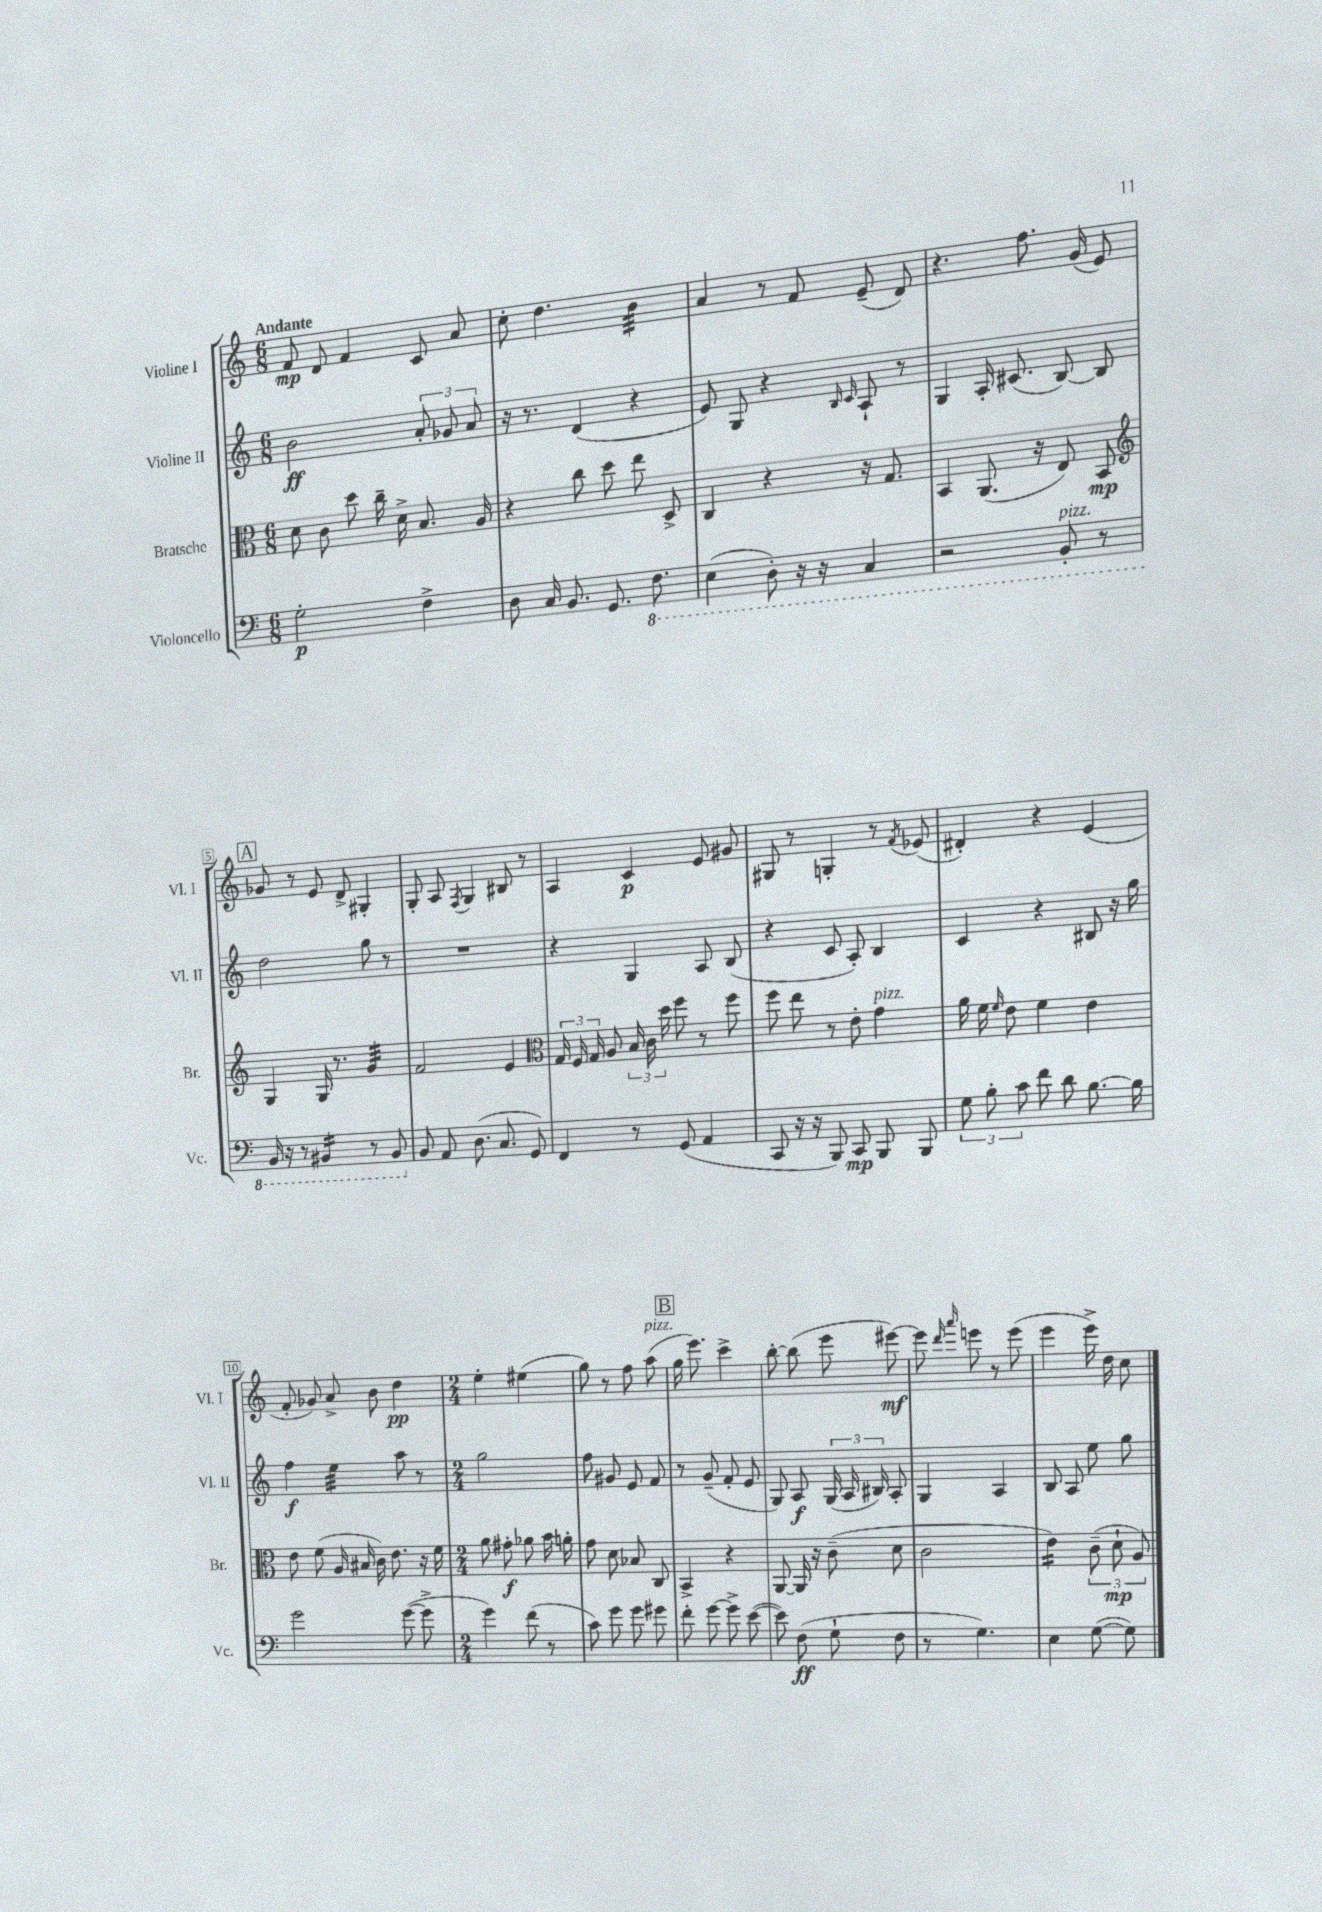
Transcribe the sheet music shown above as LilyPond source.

<<
\new StaffGroup <<
\new Staff = "s0" \with { instrumentName = "Violine I" shortInstrumentName = "Vl. I" } {
    \clef treble \key c \major \numericTimeSignature \time 6/8 \tempo "Andante"
    \autoBeamOff f'8\mp d'8 f'4 c'8 a'8 |
    c''8-. d''4. b'4:32 |
    a'4 r8 f'8 e'8--( d'8) |
    r4. f''8. g'16( e'8) |
    \mark \markup { \box "A" } ges'8 r8 e'8 d'8-> gis4-. |
    g8-. a8 \acciaccatura { f8 } g4 bis8 r8 |
    a4 c'4\p e'8 gis'8 |
    gis8 r8 g4-. r8 \acciaccatura { f'8 } ees'8( |
    dis'4-.) r4 e'4( |
    f'8-. ges'8) a'8-> b'8 d''4\pp |
    \numericTimeSignature \time 2/4 e''4-. eis''4( |
    g''8) r8 f''8 a''8^\markup { \italic "pizz." }( |
    \mark \markup { \box "B" } g''16 e'''8.) c'''4-> |
    b''8~-. b''8( e'''8 eis'''8~\mf) |
    eis'''8 \grace { d'''16 a'''16 } e'''8 r8 e'''8( |
    e'''4 e'''16->) d''16 c''8 \bar "|." |
}
\new Staff = "s1" \with { instrumentName = "Violine II" shortInstrumentName = "Vl. II" } {
    \clef treble \key c \major \numericTimeSignature \time 6/8
    \autoBeamOff b'2\ff \tuplet 3/2 { a'8-. ges'8 a'8 } |
    r16 r8. d'4( r4 |
    e'8) g8 r4 \grace { b16 c'16 } a8-! r8 |
    g4 a16-. cis'8.( b8~) b8 |
    \mark \markup { \box "A" } d''2 g''8 r8 |
    R2. |
    r4 g4 a8 b8( |
    r4 c'8 a8-.) b4 |
    c'4 r4 bis8 r16 g''16 |
    f''4\f e''4:32 a''8 r8 |
    \numericTimeSignature \time 2/4 g''2 |
    f''8 gis'8 e'8 f'8 |
    \mark \markup { \box "B" } r8 g'8--( f'8-. e'8 |
    g8) a8\f \tuplet 3/2 { g16( a16 bis16) } a8-. |
    g4 a4 |
    b8 a8 e''8 g''8 \bar "|." |
}
\new Staff = "s2" \with { instrumentName = "Bratsche" shortInstrumentName = "Br." } {
    \clef alto \key c \major \numericTimeSignature \time 6/8
    \autoBeamOff d'8 c'8 d''8 c''16-- d'16-> b8. a16 |
    r4 c''8 d''8 e''8 d8-> |
    c4 r4 r16 g8. |
    b,4 a,8.( r16 e8) b,8\mp |
    \mark \markup { \box "A" } \clef treble g4 g16 r8. g'4:32 |
    f'2 e'4 |
    \clef alto \tuplet 3/2 { g16 f16 g16 } a8 \tuplet 3/2 { b16 c'16 d''16 } f''8 r8 f''8 |
    f''8 e''8 r8 e'8-. g'4^\markup { \italic "pizz." } |
    a'16 f'16 \grace { f'16 } e'8 f'4 e'4 |
    e'8 f'8( a16 bis16 c'16) e'8. r16 f'16 |
    \numericTimeSignature \time 2/4 a'8 gis'8-.\f aes'8 b'16 a'16-. |
    g'8 d'8 bes8 c8 |
    \mark \markup { \box "B" } b,4-> r4 |
    a,8~ a,16 r16 c'8--( d'8 |
    c'2 |
    e'4:16) \tuplet 3/2 { c'8--( d'8-!\mp a8) } \bar "|." |
}
\new Staff = "s3" \with { instrumentName = "Violoncello" shortInstrumentName = "Vc." } {
    \clef bass \key c \major \numericTimeSignature \time 6/8
    \autoBeamOff g2-.\p f4-> |
    d8 c16 b,8. g,8. \ottava #-1 f,8. |
    e,4( d,8-.) r16 r16 c,4 |
    r2 b,,8-.^\markup { \italic "pizz." } r8 |
    \mark \markup { \box "A" } b,,16 r16 r8 bis,,4:16 r8 bis,,8 \ottava #0 |
    b,8 a,8 d8.( c8. g,8) |
    f,4 r8 g,8( a,4 |
    c,8 r16 r16 b,,8) c,8\mp b,,8 b,,8 |
    \tuplet 3/2 { g8 b8-. c'8 } f'8 d'8 b8.~ b16 |
    g'2 g'8~( g'8-> |
    \numericTimeSignature \time 2/4 g'4) f'8( r8 |
    c'8) g'8 g'8 gis'8 |
    \mark \markup { \box "B" } f'8-. g'8~ g'8-> e'8~( |
    e'8) f8\ff( g8-! f8 |
    r8 g4.) |
    e4 g8~( g8) \bar "|." |
}
>>
>>
\layout { \context { \Score \override BarNumber.stencil = #(make-stencil-boxer 0.1 0.3 ly:text-interface::print) } }
